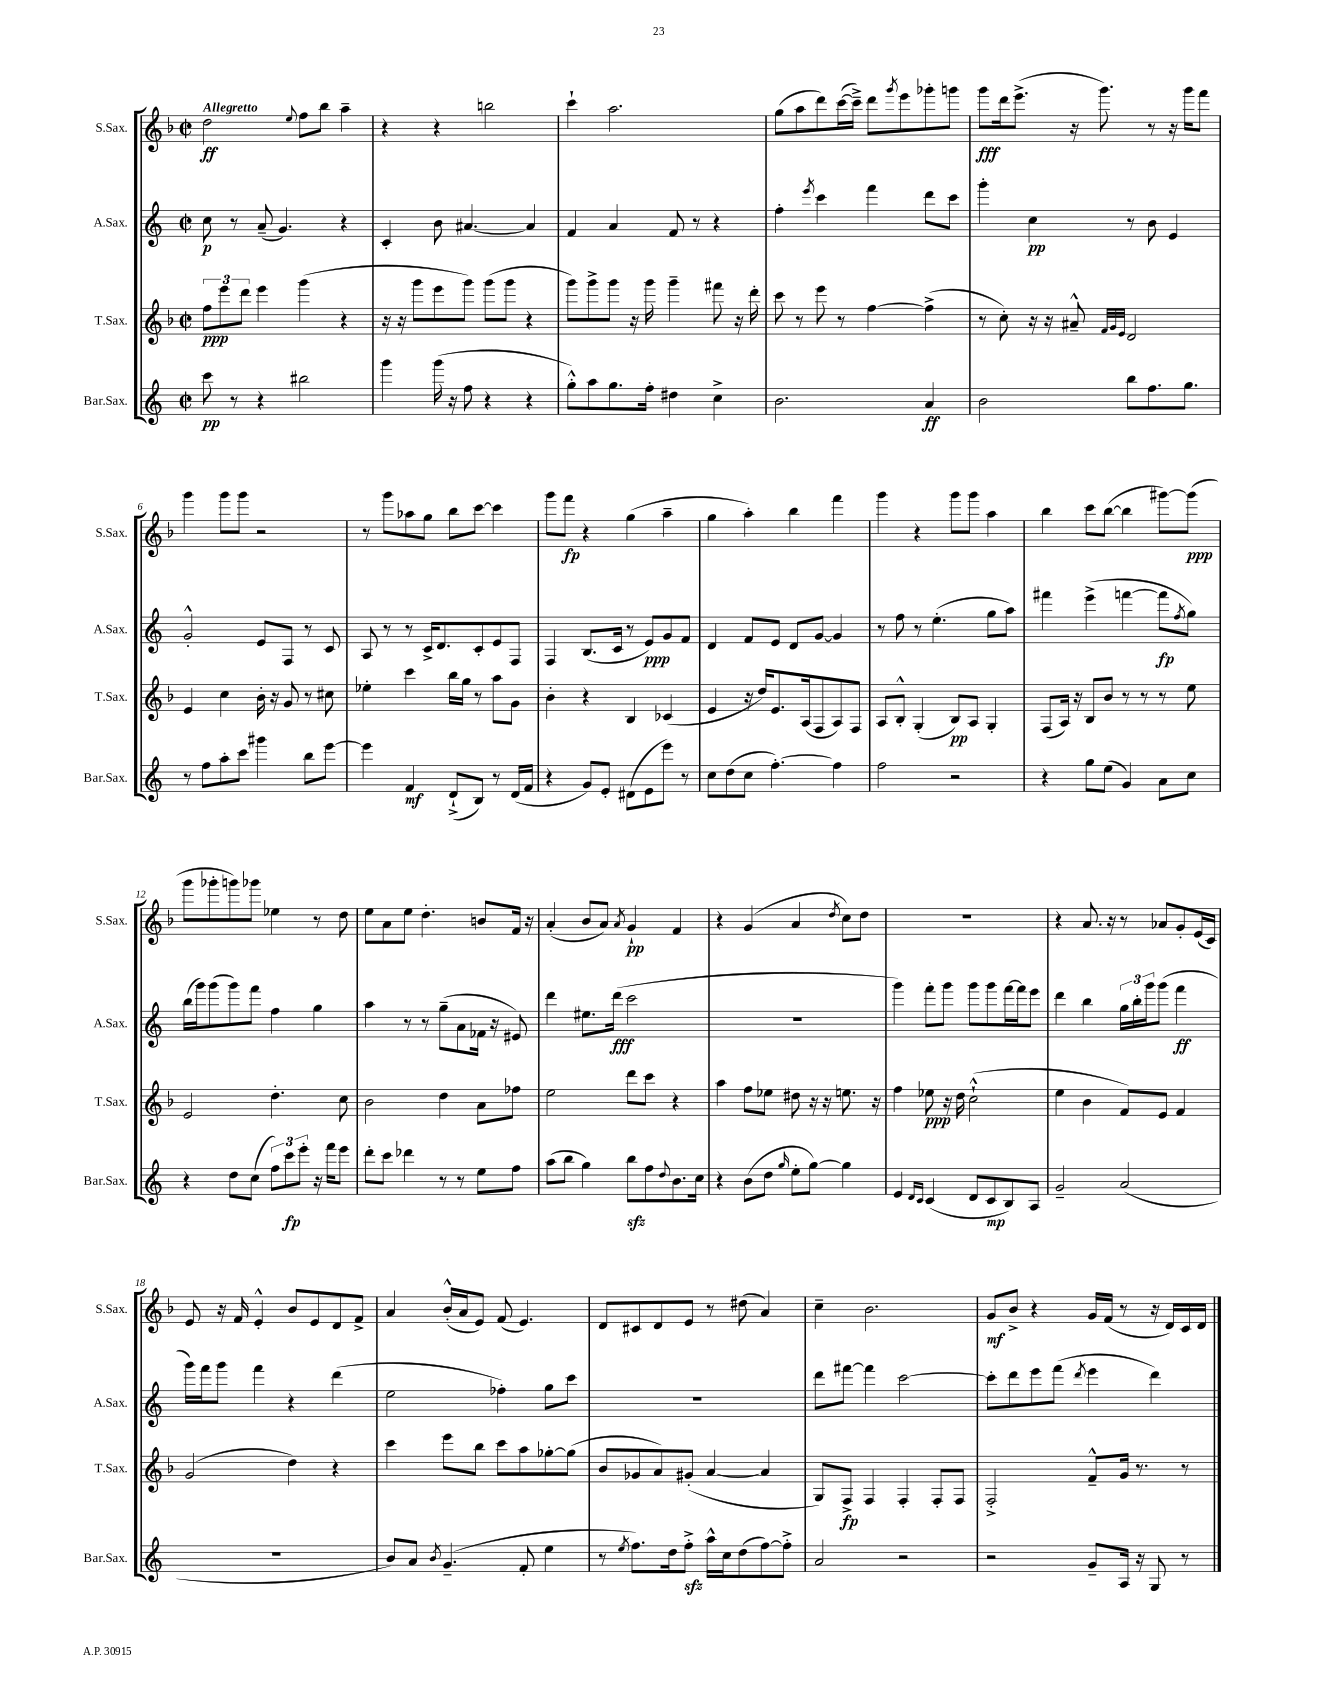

**kern	**kern	**kern	**kern
*staff4	*staff3	*staff2	*staff1
*clefG2	*clefG2	*clefG2	*clefG2
*k[]	*k[b-]	*k[]	*k[b-]
*M2/2	*M2/2	*M2/2	*M2/2
*met(c|)	*met(c|)	*met(c|)	*met(c|)
8ccc\	12ff\L	8cc\	2dd\
.	12eee\	.	.
8r	.	8r	.
.	12ddd\J	.	.
4r	4eee\	(8a~/	.
.	.	4.g/)	.
.	.	.	8qqee/
2bb#\	(4ggg\	.	8ff\L
.	.	.	8bb-\J
.	4r	4r	4aa~\
=	=	=	=
4ggg\	16r	4c'/	4r
.	16r	.	.
.	8ggg\L	.	.
(16ggg\	8eee\	8b\	4r
16r	.	.	.
8ff\	8ggg\J)	[4.a#/	.
4r	(8ggg\L	.	2bb\
.	8ggg\J	.	.
4r	4r	4a#/]	.
=	=	=	=
8gg'^^\L)	8ggg\L)	4f/	4ccc`\
8aa\	8ggg^\	.	.
8.gg\	8ggg\J	4a/	2.aa\
.	16r	.	.
16ff'\Jk	16ggg\	.	.
4dd#\	4ggg~\	8f/	.
.	.	8r	.
4cc^\	8fff#\	4r	.
.	16r	.	.
.	16ddd'\	.	.
=	=	=	=
2.b\	8ccc\	4ff'\	(8gg\L
.	8r	.	8aa\
.	.	8qeee/	.
.	8eee\	4ccc\	8ddd\)
.	8r	.	([16ccc\L
.	.	.	16ccc~^\]JJ)
.	[4ff\	4fff\	8ddd\L
.	.	.	8qggg/
.	.	.	8eee\
4a/	(4ff^\]	8ddd\L	8ggg-'\
.	.	8ccc\J	8ggg\J
=	=	=	=
2b\	8r	4ggg'\	8ggg\L
.	8cc'\)	.	16ddd\k
.	.	.	(8.eee^\J
.	16r	4cc\	.
.	16r	.	.
.	8a#~^^/	.	16r
.	.	.	8.ggg\)
.	32qqf/LLL	.	.
.	32qqg/	.	.
.	32qqe/JJJ	.	.
8bb\L	2d/	8r	.
8.ff\	.	8b\	8r
.	.	4e/	16r
8.gg\J	.	.	16ggg\LK
.	.	.	8fff\J
=	=	=	=
8r	4e/	2g'^^/	4ggg\
8ff\L	.	.	.
8aa'\	4cc\	.	8ggg\L
8ccc\J	.	.	8ggg\J
4ggg#\	16b-'\	8e/L	2r
.	16r	.	.
.	8g/	8F/J	.
8bb\L	8r	8r	.
[8eee\J	8cc#\	8c/	.
=	=	=	=
4eee\]	4ee-'\	8A/	8r
.	.	8r	8ggg\L
4f/	4ccc\	8r	8aa-\
.	.	16c^/LK	8gg\J
.	.	8.d/	.
(8d`^/L	16bb-\LL	.	8bb-\L
.	16gg\JJ	.	.
8B/J)	8r	8c'/	[8ccc\J
8r	8aa\L	8e/	4ccc\]
(16d/LL	8g\J	8F/J	.
16f/JJ	.	.	.
=	=	=	=
4r	4b-'\	4F/	8ggg\L
.	.	.	8fff\J
8g/L)	4r	(8.B/L	4r
8e'/J	.	.	.
.	.	16c/Jk	.
(8d#\L	4B-/	8r	(4gg\
8e\	.	8e/L)	.
8eee\J)	(4c-/	8g/	4aa~\
8r	.	8f/J	.
=	=	=	=
8cc\L	4e/	4d/	4gg\
(8dd\	.	.	.
8cc\J	16r	8f/L	4aa'\)
.	16dd/LK)	.	.
[4.ff'\)	8.e/	8e/J	.
.	.	8d/L	4bb-\
.	(16A/k	.	.
.	8F/	[8g/J	.
4ff\]	8A/)	4g/]	4fff\
.	8F/J	.	.
=	=	=	=
2ff\	8A/L	8r	4ggg\
.	8B-'^^/J	8ff\	.
.	(4G'/	8r	4r
.	.	(4.ee'\	.
2r	8B-/L)	.	8ggg\L
.	8A/J	.	8ggg\J
.	4G'/	8gg\L	4aa\
.	.	8aa\J)	.
=	=	=	=
4r	(8F/L	4fff#\	4bb-\
.	16A/Jk)	.	.
.	16r	.	.
8gg\L	8B-/L	(4eee^\	8ccc\L
(8ee\J	8b-/J	.	([8bb-\J
4g/)	8r	[4fff\	4bb-\]
.	8r	.	.
8a\L	8r	8fff\]L	[8ggg#\L)
.	.	8qff/	.
8cc\J	8ee\	8gg\J)	(8ggg#\]J
=	=	=	=
4r	2e/	(16bb\LL	8ggg\L
.	.	16ggg\J)	.
.	.	(8ggg\	8ggg-'\
8dd\L	.	8ggg\)	8ggg\)
(8cc\J	.	8fff\J	8ggg-\J
12ff\L)	4.dd'\	4ff\	4ee-\
12ccc\	.	.	.
12eee'\J	.	.	.
16r	.	4gg\	8r
16fff\LK	.	.	.
8eee\J	8cc\	.	8dd\
=	=	=	=
8ddd'\L	2b-\	4aa\	8ee\L
8ccc\J	.	.	8a\
4ddd-\	.	8r	8ee\J
.	.	8r	4.dd'\
8r	4dd\	(8gg~\L	.
8r	.	8a\	.
8ee\L	8a\L	16f-\Jk	8b/L
.	.	16r	.
8ff\J	8ff-\J	8e#/)	16f/Jk
.	.	.	16r
=	=	=	=
(8aa\L	2ee\	4ddd\	(4a'/
8bb\J	.	.	.
4gg\)	.	8.ee#\L	8b-/L
.	.	.	8a/J)
.	.	(16ddd\Jk	.
.	.	.	8qa/
8bb\L	8ddd\L	2ccc\	4g`/
8ff\	8ccc\J	.	.
8qqdd/	.	.	.
8.b\	4r	.	4f/
16cc\Jk	.	.	.
=	=	=	=
4r	4aa\	1r	4r
(8b\L	8ff\L	.	(4g/
8dd\J	8ee-\J	.	.
16qqgg/	.	.	.
8ee'\L	8dd#\	.	4a/
[8gg\J)	16r	.	.
.	16r	.	.
.	.	.	8qdd/
4gg\]	8.ee\	.	8cc\L)
.	.	.	8dd\J
.	16r	.	.
=	=	=	=
4e/	4ff\	4ggg\)	1r
16qqd/LL	.	.	.
16qqc/JJ	.	.	.
(4c/	8ee-\	8fff'\L	.
.	16r	8ggg\J	.
.	16dd\	.	.
8d/L	(2cc`^^\	8ggg\L	.
8c/	.	8ggg\	.
8B/)	.	[16fff\L	.
.	.	16fff\]J	.
8A/J	.	8eee\J	.
=	=	=	=
2g~/	4ee\	4ddd\	4r
.	4b-\	4bb\	8.a/
.	.	.	16r
(2a/	8f/L)	24gg\LL	8r
.	.	24bb'\	.
.	.	24ggg\J	.
.	8e/J	(8ggg\J	8a-/L
.	4f/	4fff\	8g'/
.	.	.	(16e/L
.	.	.	16c/JJ)
=	=	=	=
1r	(2g/	16ggg\LL)	8e/
.	.	16fff\J	.
.	.	8ggg\J	16r
.	.	.	16f/
.	.	4fff\	4e'^^/
.	4dd\)	4r	8b-/L
.	.	.	8e/
.	4r	(4ddd\	8d/
.	.	.	8f^/J
=	=	=	=
8b/L)	4ccc\	2ee\	4a/
8a/J	.	.	.
8qb/	.	.	.
(4.g~/	8eee\L	.	(16b-'^^/LL
.	.	.	16a/J
.	8bb-\J	.	8e/J)
.	8ccc\L	4ff-'\)	(8f/
8f'/	8aa\	.	4.e/)
4ee\	[8gg-'\	8gg\L	.
.	(8gg-\]J	8ccc\J	.
=	=	=	=
8r	8b-/L	1r	8d/L
8qee/	.	.	.
8.ff\L)	8g-/	.	8c#/
.	8a/)	.	8d/
16dd\k	.	.	.
8ff'^\J	(8g#'/J	.	8e/J
16aa^^\LL	[4a/	.	8r
16cc\J	.	.	.
(8dd\	.	.	(8dd#\
[8ff\)	4a/]	.	4a/)
8ff'^\]J	.	.	.
=	=	=	=
2a/	8G/L)	8ddd\L	4cc~\
.	8F^/J	[8fff#\J	.
.	4F/	4fff#\]	2.b-\
2r	4F'/	[2ccc\	.
.	8F'/L	.	.
.	8F/J	.	.
=	=	=	=
2r	2F'^/	8ccc'\]L	8g/L
.	.	8ddd\	8b-^/J
.	.	8eee\	4r
.	.	(8fff\J	.
.	.	8qddd/	.
8g~/L	8f~^^/L	4eee\	16g/LL
.	.	.	(16f/JJ
16A/Jk	16g/Jk	.	8r
16r	8.r	.	.
8G/	.	4ddd\)	16r
.	.	.	16d/LL)
8r	8r	.	16c/
.	.	.	16d/JJ
==	==	==	==
*-	*-	*-	*-
